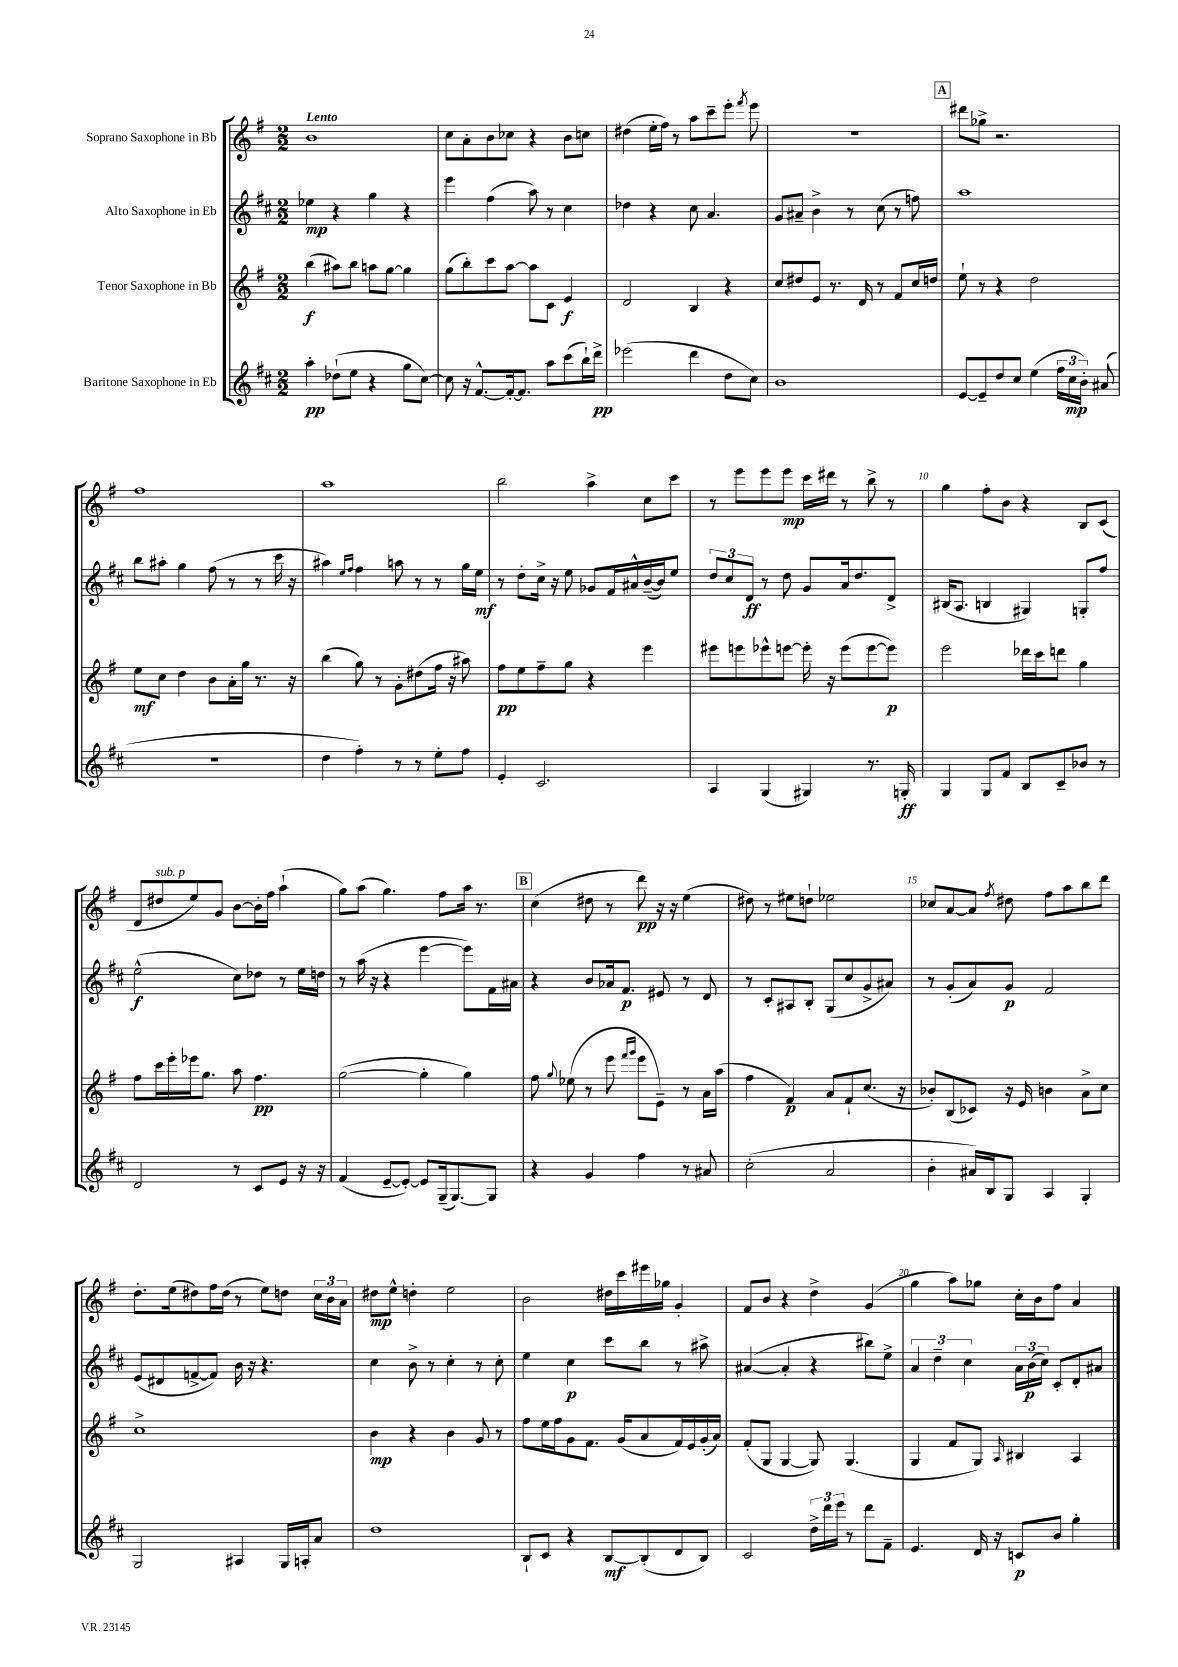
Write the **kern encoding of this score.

**kern	**kern	**kern	**kern
*staff4	*staff3	*staff2	*staff1
*clefG2	*clefG2	*clefG2	*clefG2
*k[f#c#]	*k[f#]	*k[f#c#]	*k[f#]
*M2/2	*M2/2	*M2/2	*M2/2
4aa'	(4bb	4ee-	1b
(8dd-`	8aa#)	4r	.
8ee	8bb	.	.
4r	8aa	4gg	.
.	[8gg	.	.
8gg	4gg]	4r	.
[8cc#)	.	.	.
=	=	=	=
8cc#]	(8gg	4eee	8cc
16r	8bb')	.	8a'
[8.f#^^	.	.	.
.	8ccc	(4ff#	8b
16f#'_	[8aa	.	8cc-
8.f#]	.	.	.
.	8aa]	8aa)	4r
8aa	8c	8r	.
(8ccc#	4e	4cc#	8b
16bb`)	.	.	8cc
16ddd^	.	.	.
=	=	=	=
(2eee-	2d	4dd-	(4dd#
.	.	4r	16ee'
.	.	.	16ff#)
.	.	.	8r
4ddd	4B	8cc#	8aa
.	.	4.a	8ccc~
8dd	4r	.	8eee'
.	.	.	8qfff#
8cc#)	.	.	8eee
=	=	=	=
1b	8cc	8g	1r
.	8dd#	8a#~	.
.	8e	4b^	.
.	8.r	.	.
.	.	8r	.
.	16d	.	.
.	8r	(8cc#	.
.	8f#	8r	.
.	16cc	8ff)	.
.	16dd	.	.
=	=	=	=
[8e	8ee`	1aa	8ddd#
8e~]	8r	.	8gg-^
8dd	4r	.	2.r
8cc#	.	.	.
(4ee	2dd	.	.
24ff#	.	.	.
24cc#	.	.	.
24b')	.	.	.
(8a#	.	.	.
=	=	=	=
1r	8ee	8bb	1ff#
.	8cc	8aa#'	.
.	4dd	4gg	.
.	8b	(8ff#	.
.	16a'	8r	.
.	16gg	.	.
.	8.r	8r	.
.	.	16ccc#	.
.	16r	16r	.
=	=	=	=
4dd	(4bb	4aa#)	1aa
.	.	16qqee	.
.	.	16qqff#	.
4ff#')	8gg)	4ff#	.
.	8r	.	.
8r	8g'	8aa	.
8r	(8dd#	8r	.
8ee'	16ff#	8r	.
.	16r	.	.
8ff#	8aa#)	16gg	.
.	.	16ee	.
=	=	=	=
4e'	8ff#	8r	2bb
.	8ee	8dd'	.
2.c#	8ff#~	16cc#^	.
.	.	16r	.
.	8gg	8ee	.
.	4r	8g-	4aa^
.	.	16f#	.
.	.	16a#^^	.
.	4eee	([16b~	8cc
.	.	16b])	.
.	.	8ee	8ccc
=	=	=	=
4A	8eee#	12dd	8r
.	.	12cc#	.
.	8eee	.	8eee
.	.	12d	.
(4G	8eee-^^	8r	8eee
.	[8eee	8dd	8eee
4G#)	16eee']	8g	16ccc
.	16r	.	16ddd#
.	(8eee	16a	8r
.	.	8.dd	.
8.r	[8eee	.	8bb^
.	8eee])	8d^	8r
16G'	.	.	.
=	=	=	=
4G	2eee	(16B#	4gg
.	.	8.A	.
8G	.	4B	8ff#'
8f#	.	.	8b
8B	16ddd-	4G#)	4r
.	16ccc	.	.
8c#~	8ddd	.	.
8b-	4gg	8G'	8B
8r	.	8ff#	(8c
=	=	=	=
2d	8ff#	(2ee^^	8d
.	16ccc	.	8dd#
.	16eee'	.	.
.	16eee-	.	8ee)
.	8.gg	.	.
.	.	.	8g
8r	8aa	8cc#)	[8b
8c#	4.ff#	8dd-	16b']
.	.	.	16ff#
8e	.	8r	(4aa`
16r	.	16ee	.
16r	.	16dd	.
=	=	=	=
(4f#	([2gg	8r	8gg)
.	.	(16aa	(8aa
.	.	16r	.
[8e~	.	4r	4.gg)
8e'_)	.	.	.
8e]	4gg']	[4eee	.
(16G~	.	.	8ff#
[8.G)	.	.	.
.	4gg)	8eee])	16aa
.	.	.	8.r
8G]	.	16f#	.
.	.	16a#	.
=	=	=	=
4r	8ff#	4r	(4cc
.	8qqgg	.	.
.	(8ee-	.	.
4g	8r	8b	8dd#
.	8eee	16a-	8r
.	.	8.f#	.
.	16qqfff#	.	.
.	16qqggg	.	.
4ff#	8eee	.	8ddd)
.	8e~)	8e#	16r
.	.	.	16r
8r	8r	8r	(4ee
8a#	16a	8d	.
.	(16aa	.	.
=	=	=	=
(2cc#'	4ff#	8r	8dd#)
.	.	8c#'	8r
.	4f#)	8A#	8ee#
.	.	8B'	8dd`
2a	8a	(8G	2ee-
.	8f#`	8cc#	.
.	(8.cc	8g^	.
.	.	8a#)	.
.	16r	.	.
=	=	=	=
4b'	8b-')	8r	8cc-
.	(8B	(8g'	[8a
16a#)	8c-)	8a)	8a]
16B	.	.	.
.	.	.	8qff#
8G	16r	8g	8dd#
.	16e	.	.
4A	4b	2f#	8ff#
.	.	.	8aa
4G'	8a^	.	8bb
.	8cc	.	8ddd
=	=	=	=
2G	1cc^	(8e	8.dd'
.	.	8d#	.
.	.	.	(16ee
.	.	[8f^	8dd#)
.	.	8f])	16ff#
.	.	.	(16dd#
4A#	.	16b	8r
.	.	16r	.
.	.	4.r	8ee)
16G	.	.	8dd
16A'	.	.	.
8a	.	.	24cc
.	.	.	24b
.	.	.	24a
=	=	=	=
1dd	4b	4cc#	8dd#
.	.	.	8ee^^
.	4r	8b^	4dd'
.	.	8r	.
.	4b	4cc#'	2ee
.	8g	8r	.
.	8r	8cc#'	.
=	=	=	=
8B`	8ff#	4ee	2b
8c#	16ee	.	.
.	16ff#	.	.
4r	8g	4cc#	.
.	8.f#	.	.
[8B	.	8ccc#	16dd#
.	(16g	.	16ccc
(8B']	8a	8bb	16eee#
.	.	.	16gg-
8d	16f#)	8r	4g'
.	16e	.	.
8B)	(16g'	8aa#^	.
.	16a)	.	.
=	=	=	=
2c#	(8f#'	([4a#	8f#
.	8G	.	8b
.	[4G	4a#']	4r
24dd^	8G])	4r	4dd^
24ddd	.	.	.
24eee	.	.	.
8r	(4.G	.	.
8ddd	.	8bb#)	(4g
8f#~	.	8ee^	.
=	=	=	=
4.e	4G	6a	4gg
.	.	6dd~	.
.	8f#	.	8aa)
.	.	6cc#	.
16d	8G)	.	8gg-
16r	.	.	.
.	16qqA	.	.
8c	4B#	24a	16cc'
.	.	(24b	.
.	.	.	16b
.	.	24cc#)	.
8b	.	8c#'	8ff#
4gg'	4A	8d'	4a
.	.	8a#	.
==	==	==	==
*-	*-	*-	*-
